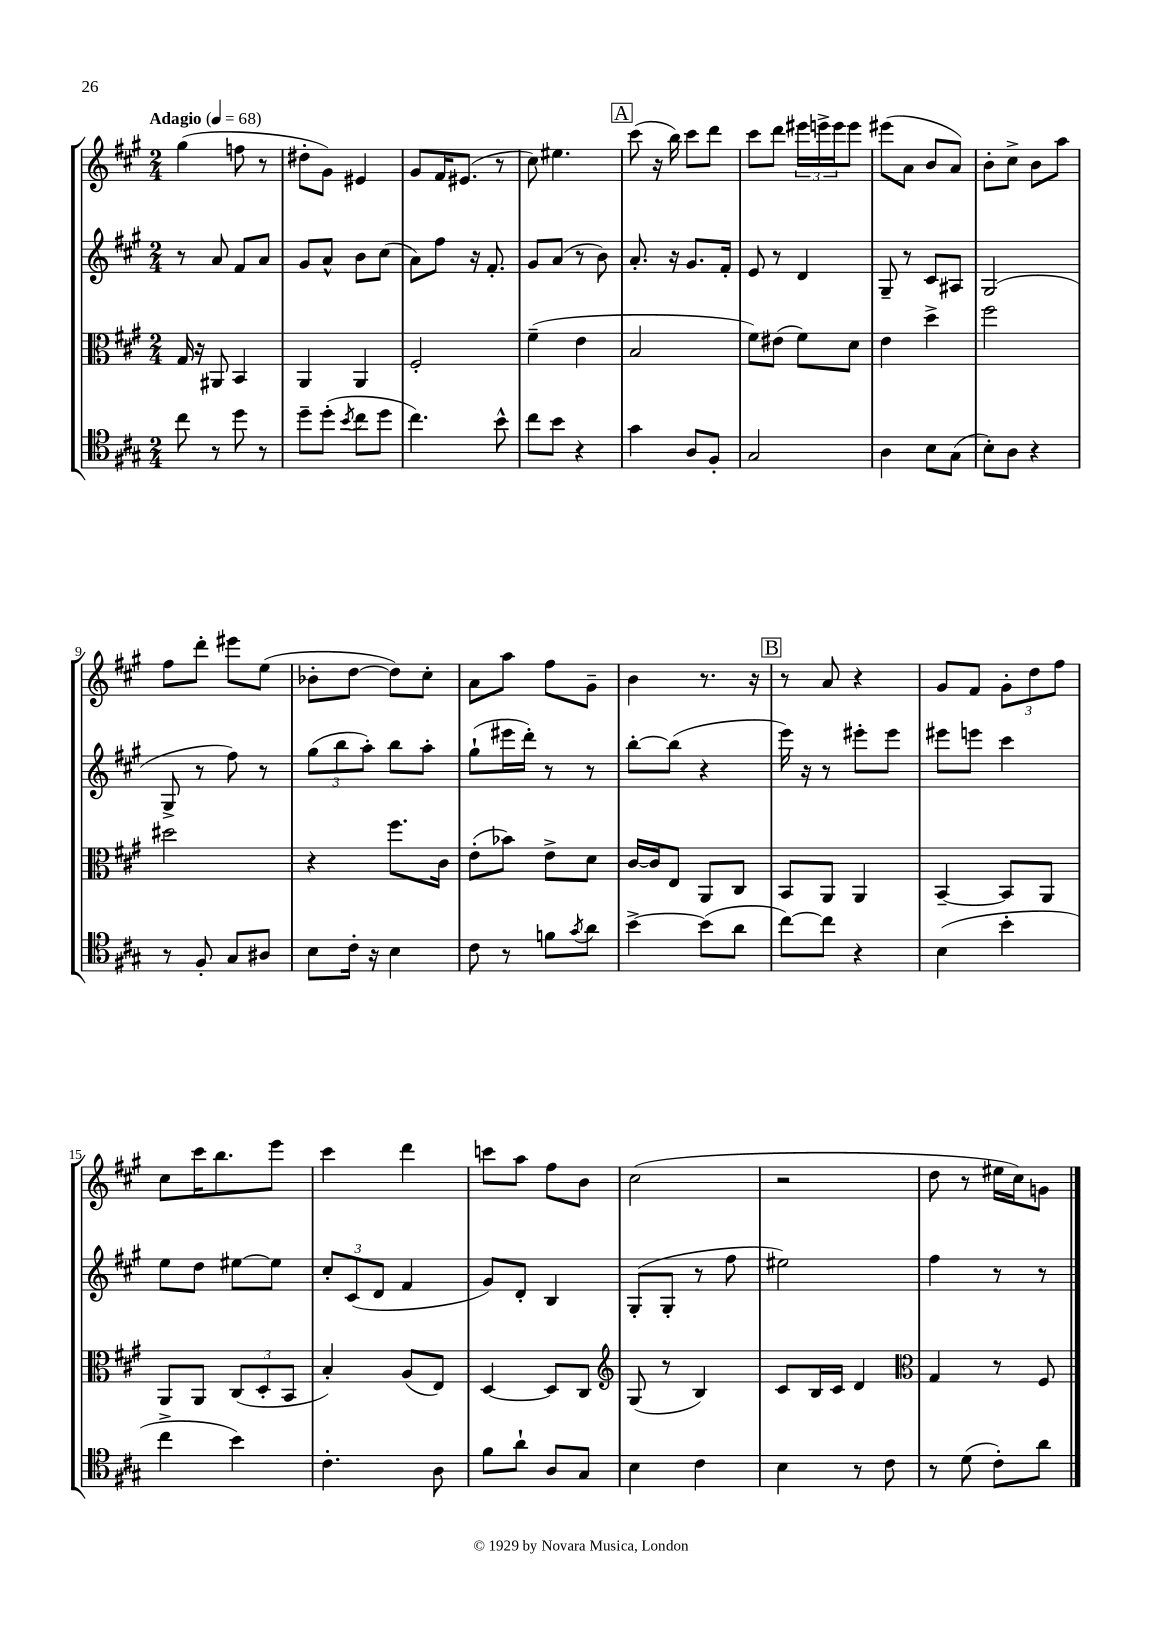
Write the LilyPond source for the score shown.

<<
\new StaffGroup <<
\new Staff = "s0" {
    \clef treble \key a \major \numericTimeSignature \time 2/4 \tempo "Adagio" 4 = 68
    gis''4( f''8 r8 |
    dis''8-. gis'8) eis'4 |
    gis'8 fis'16 eis'8.( r8 |
    cis''8) eis''4. |
    \mark \markup { \box "A" } cis'''8( r16 b''16) cis'''8 d'''8 |
    cis'''8 d'''8 \tuplet 3/2 { eis'''16 e'''16-> e'''16 } e'''8 |
    eis'''8( a'8 b'8 a'8) |
    b'8-. cis''8-> b'8 a''8 |
    fis''8 d'''8-. eis'''8 e''8( |
    bes'8-. d''8~ d''8) cis''8-. |
    a'8 a''8 fis''8 gis'8-- |
    b'4 r8. r16 |
    \mark \markup { \box "B" } r8 a'8 r4 |
    gis'8 fis'8 \tuplet 3/2 { gis'8-. d''8 fis''8 } |
    cis''8 cis'''16 b''8. e'''8 |
    cis'''4 d'''4 |
    c'''8 a''8 fis''8 b'8 |
    cis''2( |
    r2 |
    d''8 r8 eis''16 cis''16) g'8 \bar "|." |
}
\new Staff = "s1" {
    \clef treble \key a \major \numericTimeSignature \time 2/4
    r8 a'8 fis'8 a'8 |
    gis'8 a'8-^ b'8 cis''8( |
    a'8) fis''8 r16 fis'8.-. |
    gis'8 a'8( r8 b'8) |
    \mark \markup { \box "A" } a'8.-. r16 gis'8. fis'16-. |
    e'8 r8 d'4 |
    gis8-- r8 cis'8 ais8 |
    gis2( |
    gis8-> r8 fis''8) r8 |
    \tuplet 3/2 { gis''8( b''8 a''8-.) } b''8 a''8-. |
    gis''8-!( eis'''16 d'''16-.) r8 r8 |
    b''8~-. b''8( r4 |
    \mark \markup { \box "B" } e'''16) r16 r8 eis'''8-. eis'''8 |
    eis'''8 e'''8 cis'''4 |
    e''8 d''8 eis''8~ eis''8 |
    \tuplet 3/2 { cis''8-. cis'8( d'8 } fis'4 |
    gis'8) d'8-. b4 |
    gis8-.( gis8-. r8 fis''8 |
    eis''2) |
    fis''4 r8 r8 \bar "|." |
}
\new Staff = "s2" {
    \clef alto \key a \major \numericTimeSignature \time 2/4
    gis16 r16 ais,8 b,4 |
    a,4 a,4 |
    fis2-. |
    fis'4--( e'4 |
    \mark \markup { \box "A" } b2 |
    fis'8) eis'8( fis'8) d'8 |
    e'4 d''4-> |
    fis''2 |
    dis''2 |
    r4 fis''8. cis'16 |
    e'8-.( bes'8) e'8-> d'8 |
    cis'16~ cis'16 e8 a,8 cis8 |
    \mark \markup { \box "B" } b,8 a,8 a,4 |
    b,4~-- b,8 a,8 |
    a,8 a,8 \tuplet 3/2 { cis8( d8-. b,8 } |
    b4-.) a8( e8) |
    d4~ d8 cis8 |
    \clef treble gis8( r8 b4) |
    cis'8 b16 cis'16 d'4 |
    \clef alto gis4 r8 fis8 \bar "|." |
}
\new Staff = "s3" {
    \clef tenor \key a \major \numericTimeSignature \time 2/4
    cis''8 r8 d''8 r8 |
    d''8-- d''8-.( \acciaccatura { b'8 } cis''8 d''8 |
    cis''4.) b'8-^ |
    cis''8 b'8 r4 |
    \mark \markup { \box "A" } gis'4 a8 fis8-. |
    gis2 |
    a4 b8 gis8( |
    b8-.) a8 r4 |
    r8 fis8-. gis8 ais8 |
    b8 cis'16-. r16 b4 |
    cis'8 r8 f'8 \acciaccatura { gis'8 } a'8 |
    b'4~-> b'8( a'8 |
    \mark \markup { \box "B" } cis''8~) cis''8 r4 |
    b4( b'4-. |
    cis''4-> b'4) |
    cis'4.-. a8 |
    fis'8 a'8-! a8 gis8 |
    b4 cis'4 |
    b4 r8 cis'8 |
    r8 d'8( cis'8-.) a'8 \bar "|." |
}
>>
>>
